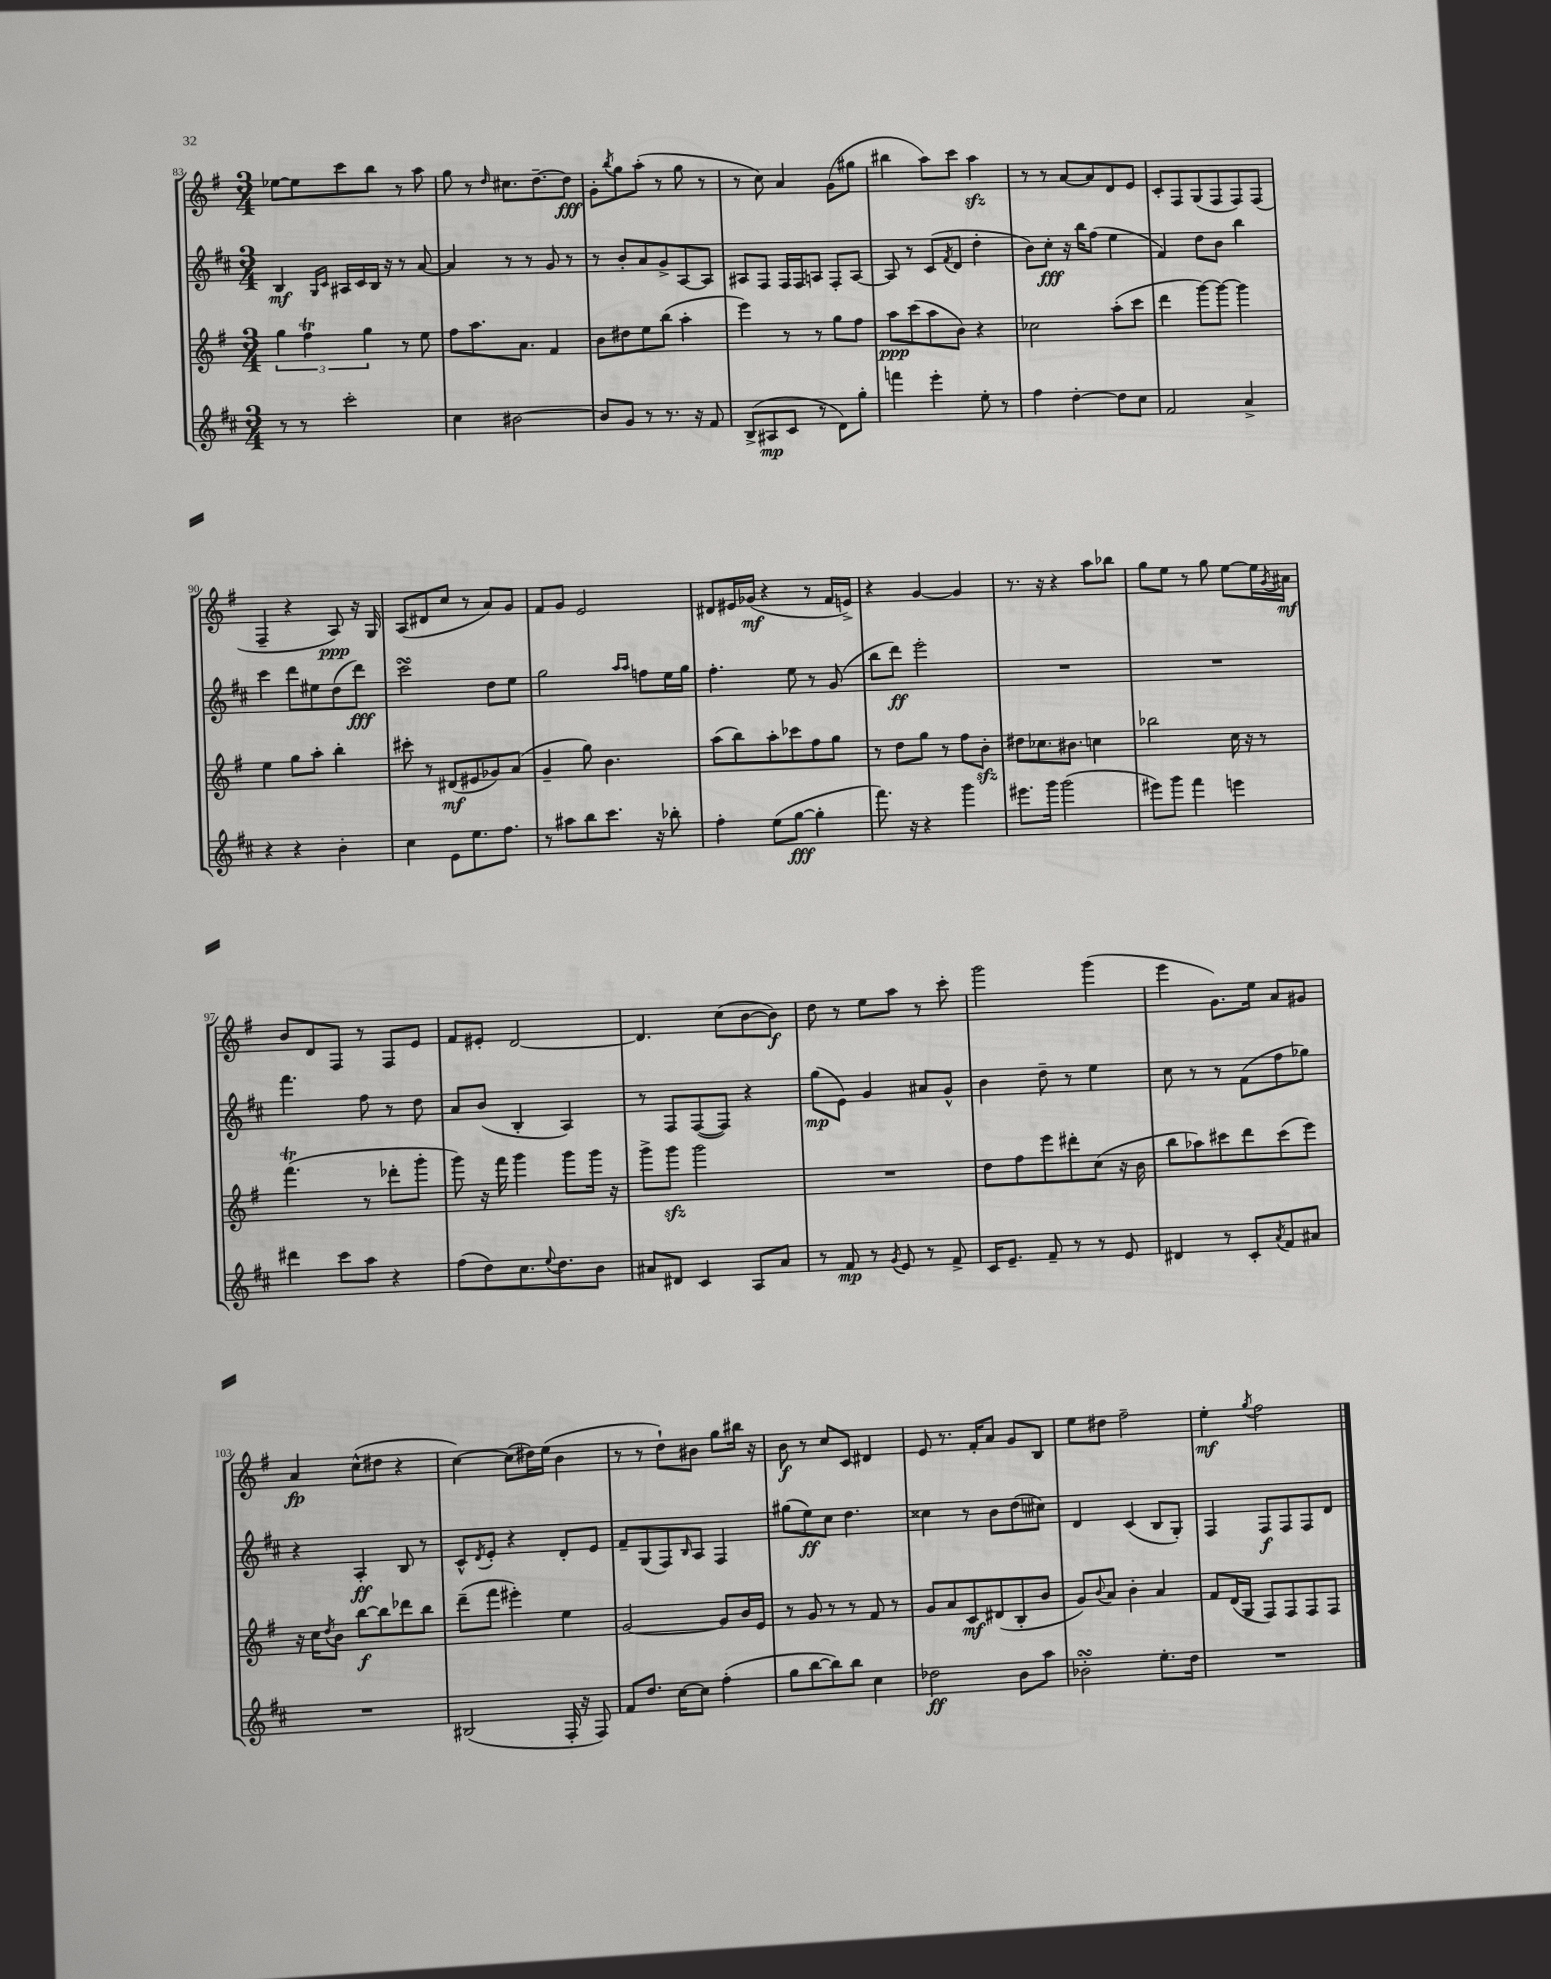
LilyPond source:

<<
\new StaffGroup <<
\new Staff = "s0" {
    \clef treble \key g \major \numericTimeSignature \time 3/4
    ees''8~ ees''8 c'''8 b''8 r8 a''8 |
    g''8 r8 \grace { d''16 } cis''8. d''8.~-- d''8\fff |
    g'8-. \acciaccatura { b''8 } g''8 a''8-.( r8 g''8 r8 |
    r8 c''8) a'4 g'8( gis''8 |
    bis''4 a''8) c'''8 a''4\sfz |
    r8 r8 a'8~ a'8 d'8 e'8 |
    c'8-. fis8 g8( fis8 fis8) fis8( |
    fis4-- r4 a8\ppp) r16 g16 |
    a8( dis'8 c''8 r8 a'8) g'8 |
    fis'8 g'8 e'2 |
    dis'8 eis'16 ges'16\mf( r4 r8 fis'16 e'16->) |
    r4 g'4~ g'4 |
    r8. r16 r4 a''8 bes''8 |
    g''8 e''8 r8 g''8 e''8~ e''16 \acciaccatura { g'8 } ais'16\mf |
    b'8 d'8 fis8 r8 fis8 e'8 |
    fis'8 eis'8-. d'2~ |
    d'4. c''8( b'8~ b'8\f) |
    d''8 r8 e''8 a''8 r8 c'''8-. |
    g'''2 g'''4( |
    e'''4 g'8.) e''16 a'8 gis'8 |
    a'4\fp c''8-^( dis''8 r4 |
    c''4~) c''8( dis''16) e''16( b'4 |
    r8 r8 d''8-!) bis'8 g''8 bis''16 r16 |
    b'8\f r8 c''8 c'8 dis'4 |
    e'8 r8. fis'16-. a'8 g'8 b8 |
    e''8 dis''8 fis''2-- |
    e''4-.\mf \acciaccatura { g''8 } fis''2 \bar "|." |
}
\new Staff = "s1" {
    \clef treble \key d \major \numericTimeSignature \time 3/4
    b4\mf \grace { g16 cis'16 } ais16 cis'16 b16 r16 r8 a'8~ |
    a'4 r8 r8 g'8 r8 |
    r8 b'8-. a'8 g'8-> a8~ a8 |
    ais8 fis8 fis16 fis16 a8 fis8-. a8~ |
    a8 r8 cis'8( \acciaccatura { fis'8 } d'8 d''4-. |
    b'8) cis''8-.\fff r16 b''16 fis''8( e''4 |
    fis'4) d''8 b'8 b''4 |
    cis'''4 d'''8 eis''8 d''8( d'''8\fff) |
    cis'''2\turn d''8 e''8 |
    g''2 \grace { a''16 a''16 } f''8 e''16 g''16 |
    fis''4.-. e''8 r8 g'8( |
    b''8 d'''8\ff) e'''2-. |
    R2. |
    R2. |
    fis'''4. fis''8 r8 d''8 |
    a'8 b'8( b4-. a4) |
    r8 fis8 fis8~( fis8) r4 |
    g''8\mp( e'8) g'4 ais'8 g'8-^ |
    b'4 d''8-- r8 e''4 |
    cis''8 r8 r8 fis'8( fis''8 ges''8) |
    r4 a4-.\ff b8 r8 |
    cis'8-^ \acciaccatura { d'8 } e'8-. r4 d'8-. e'8 |
    fis'8-- g8( fis8) \grace { b16 } a8 fis4 |
    gis''8( e''8\ff) cis''8 d''4. |
    cisis''4 r8 b'8 d''8( cis''8) |
    d'4 cis'4( b8 g8-.) |
    fis4 fis8\f fis8 fis8 d'8 \bar "|." |
}
\new Staff = "s2" {
    \clef treble \key g \major \numericTimeSignature \time 3/4
    \tuplet 3/2 { g''4 fis''4\trill g''4 } r8 e''8 |
    fis''8 a''8. a'8. fis'4 |
    b'8 dis''8 e''8 b''8( a''4-. |
    e'''4) r8 r8 g''8 fis''8 |
    a''8\ppp c'''8( a''8 b'8) r4 |
    ces''2 a''8-.( c'''8 |
    d'''4 g'''8~) g'''8~ g'''4 |
    e''4 g''8 a''8-. b''4-. |
    cis'''8-. r8 dis'8\mf( eis'8 ges'8) a'8( |
    g'4-- g''8) b'4. |
    a''8( b''8) a''8-. ces'''8 fis''8 g''8 |
    r8 d''8 g''8 r8 fis''8 b'8-.\sfz |
    dis''8 ces''8. bis'8. c''4 |
    bes''2 c''16 r16 r8 |
    fis'''4.\trill( r8 des'''8-. g'''8-. |
    g'''8) r16 fis'''16 g'''4 g'''8 g'''16 r16 |
    g'''8-> g'''8\sfz g'''2 |
    R2. |
    d''8 fis''8 e'''8 dis'''8-. c''8( r16 b'16 |
    b''8 aes''8) cis'''8 d'''8 cis'''8( e'''8) |
    r16 c''16 \acciaccatura { d''8 } b'8 b''8~\f b''8 des'''8 b''8 |
    d'''8--( fis'''8 eis'''4-.) e''4 |
    g'2~ g'8 b'16 e'16 |
    r8 g'8 r8 r8 fis'8 r8 |
    g'8 a'8 c'8\mf dis'8( b8-. b'8 |
    g'8) \appoggiatura { b'8 } a'8 b'4-. a'4 |
    fis'8 d'16( g16 fis8) fis8 fis8 fis8 \bar "|." |
}
\new Staff = "s3" {
    \clef treble \key d \major \numericTimeSignature \time 3/4
    r8 r8 cis'''2-. |
    cis''4 bis'2~ |
    bis'8 g'8 r8 r8. r16 fis'8 |
    b8->( ais8\mp cis'8 r8 d'8) g''8-. |
    f'''4 e'''4-. e''8-. r8 |
    fis''4 d''4~-. d''8 cis''8 |
    fis'2 a'4-> |
    r4 r4 b'4-. |
    cis''4 e'8 e''8. fis''8. |
    r8 ais''8 b''8 cis'''8. r16 bes''8-. |
    fis''4-. e''8( g''8~\fff g''4-. |
    fis'''8.) r16 r4 g'''4 |
    eis'''8. g'''16 g'''2( |
    eis'''8) g'''8 fis'''4 e'''4 |
    dis'''4 cis'''8 a''8 r4 |
    fis''8( d''8) cis''8. \appoggiatura { e''8 } d''8. b'8 |
    ais'8 dis'8 cis'4 a8 ais'8 |
    r8 fis'8\mp r8 \acciaccatura { g'8 } e'8 r8 fis'8-> |
    cis'16 e'8.-- fis'8-- r8 r8 e'8 |
    dis'4 r8 cis'8-. \acciaccatura { a'8 } fis'8 ais'8 |
    R2. |
    bis2( fis16-. r16 fis8) |
    fis'8 d''8. cis''16~ cis''8 fis''4-.( |
    g''8 b''8~ b''8) b''8 cis''4 |
    des''2\ff b'8 a''8 |
    bes'2-.\turn e''8.-. d''16 |
    R2. \bar "|." |
}
>>
>>
\layout { \context { \Score currentBarNumber = #83 } }
